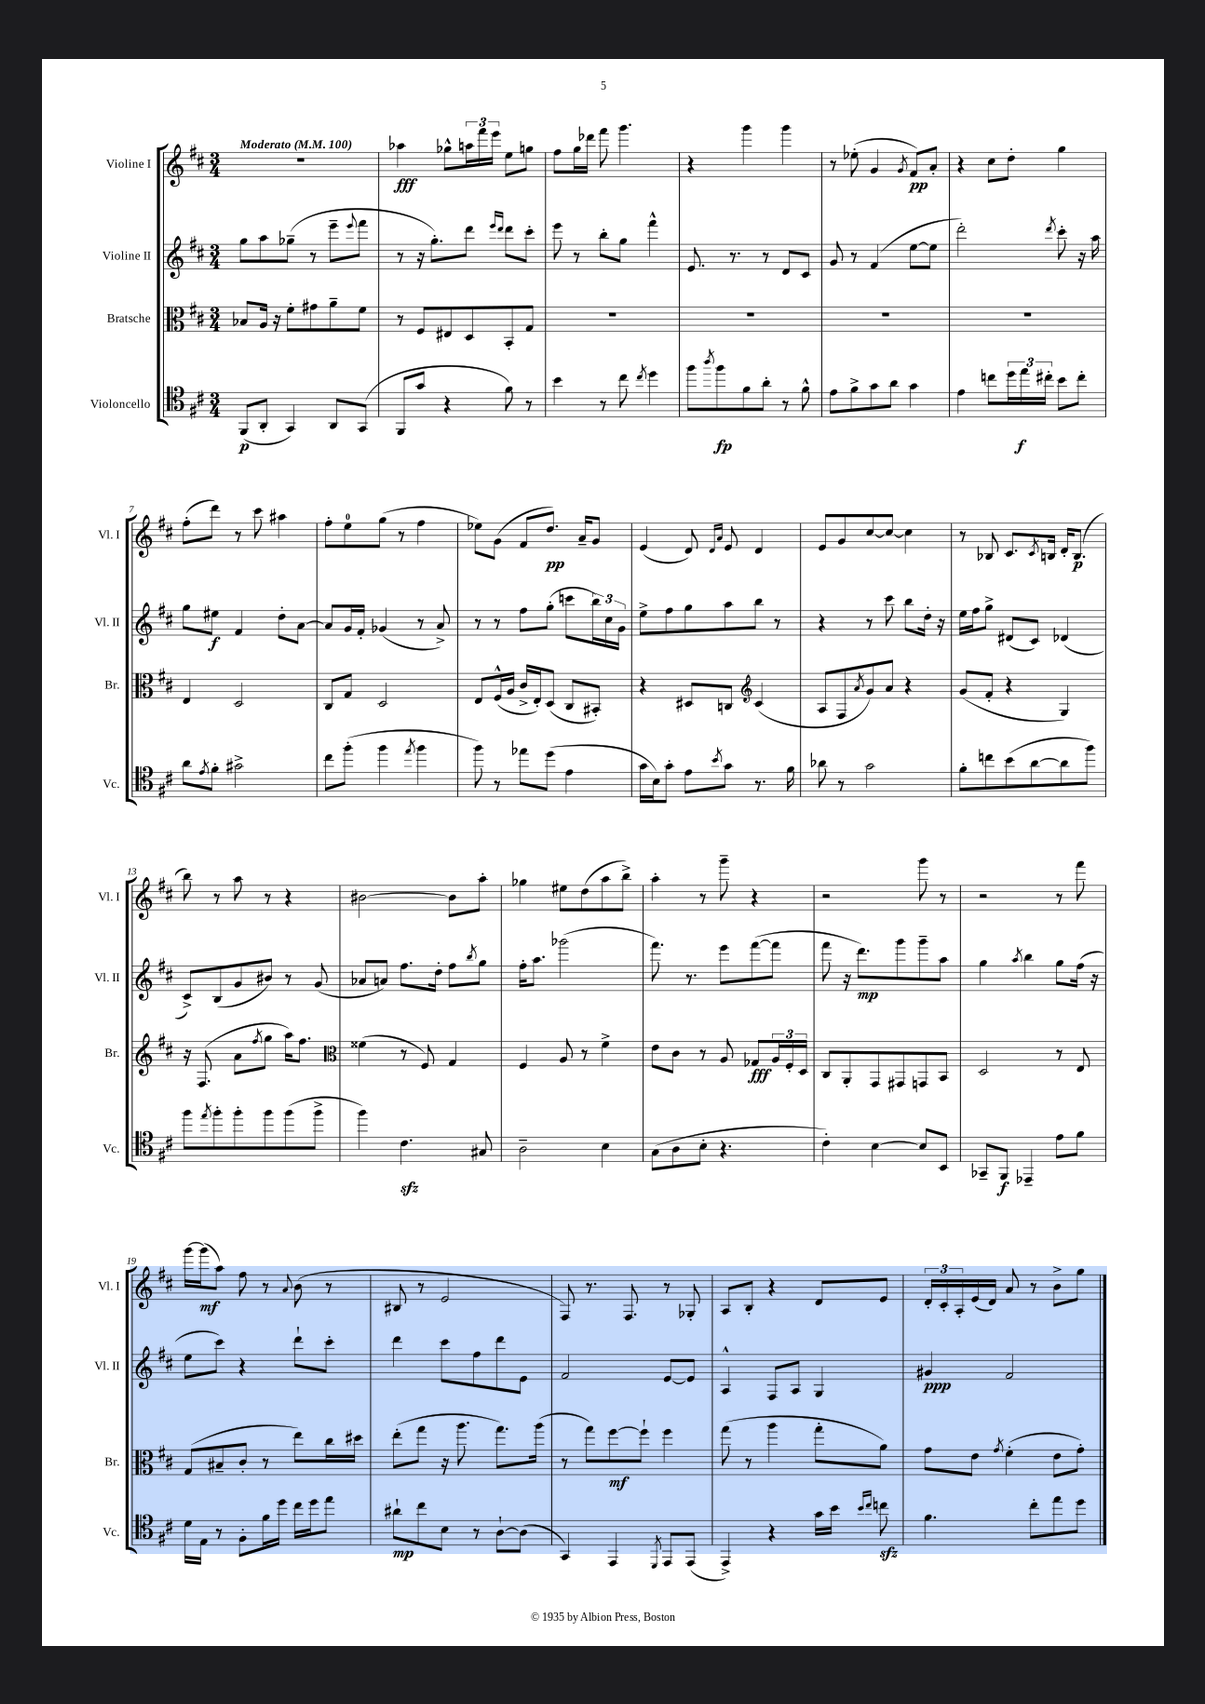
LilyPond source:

<<
\new StaffGroup <<
\new Staff = "s0" \with { instrumentName = "Violine I" shortInstrumentName = "Vl. I" } {
    \clef treble \key d \major \numericTimeSignature \time 3/4 \tempo "Moderato" 4 = 100
    R2. |
    aes''4\fff ges''8-^ \tuplet 3/2 { a''16 fis'''16 e'''16 } e''8 g''8 |
    fis''8 g''16 des'''16 fis'''8 g'''4. |
    r4 g'''4 g'''4 |
    r8 ees''8-.( g'4 \acciaccatura { g'8 } fis'8\pp) a'8-. |
    r4 cis''8 d''8-. g''4 |
    fis''8-.( d'''8) r8 cis'''8 ais''4 |
    fis''8-. e''8-0 g''8( r8 fis''4 |
    ees''8) g'8( fis'8 d''8.\pp) a'16-- g'8 |
    e'4( d'8) \grace { d'16 a'16 } e'8 d'4 |
    e'8 g'8 cis''8~ cis''8~ cis''4 |
    r8 bes8 cis'8. \acciaccatura { cis'8 } b16 d'16-. b8.\p( |
    b''8) r8 a''8 r8 r4 |
    bis'2~ bis'8 a''8-. |
    ges''4 eis''8 d''8( a''8 b''8->) |
    a''4-. r8 g'''8-- r4 |
    r2 g'''8 r8 |
    r2 r8 fis'''8 |
    g'''16~ g'''16\mf( a''8) fis''8 r8 \appoggiatura { a'8 } b'8( r8 |
    bis8 r8 e'2 |
    fis8) r8. fis8. r8 ges8-. |
    a8 b8-. r4 d'8 e'8 |
    \tuplet 3/2 { d'16-. cis'16-. a16-. } e'16( d'16) a'8 r8 b'8-> g''8 \bar "|." |
}
\new Staff = "s1" \with { instrumentName = "Violine II" shortInstrumentName = "Vl. II" } {
    \clef treble \key d \major \numericTimeSignature \time 3/4
    g''8 a''8 ges''8--( r8 e'''8-- \appoggiatura { e'''8 } fis'''8 |
    r8 r16 g''8.-.) d'''8 \grace { e'''16 d'''16 } d'''8 cis'''8-. |
    e'''8 r8 b''8-. g''8 fis'''4-^ |
    e'8. r8. r8 d'8 cis'8 |
    g'8 r8 fis'4( e''8~ e''8 |
    d'''2-.) \acciaccatura { d'''8 } cis'''8-. r16 a''16 |
    g''8 eis''8\f fis'4 d''8-. a'8~ |
    a'8 g'16 fis'16-. ges'4( r8 a'8->) |
    r8 r8 fis''8 g''8-.( c'''8 \tuplet 3/2 { b''16) cis''16 g'16 } |
    e''8-> fis''8 g''8 a''8 b''8 r8 |
    r4 r8 cis'''8 b''8 d''16-. r16 |
    e''16 fis''16 g''8-> dis'8( cis'8) des'4( |
    cis'8->) b8( g'8 bis'8) r8 g'8( |
    aes'8 a'8) fis''8. d''16-. fis''8 \acciaccatura { b''8 } g''8 |
    fis''16-. a''8. ges'''2( |
    fis'''8.) r8. e'''8 fis'''8~( fis'''8 |
    fis'''8 r16 d'''8.\mp) g'''8 g'''8-- a''8 |
    g''4 \acciaccatura { a''8 } b''4 g''8 fis''16( r16 |
    e''8 cis'''8) r4 d'''8-! cis'''8-. |
    d'''4 cis'''8 fis''8 d'''8 e'8 |
    fis'2 e'8~ e'8 |
    a4-^ fis8 a8 g4 |
    gis'4\ppp fis'2 \bar "|." |
}
\new Staff = "s2" \with { instrumentName = "Bratsche" shortInstrumentName = "Br." } {
    \clef alto \key d \major \numericTimeSignature \time 3/4
    bes8 a16 r16 fis'8-. gis'8 a'8-- fis'8 |
    r8 fis8 eis8 d8 b,8-. g8 |
    R2. |
    R2. |
    R2. |
    R2. |
    e4 d2 |
    cis8 g8 d2 |
    e8 fis16-^( a16 cis'16-> e16-.) d8( cis8 bis,8-.) |
    r4 dis8 c8 \clef treble cis'4( |
    a8 fis8 \acciaccatura { a'8 } g'8) a'8 r4 |
    g'8( fis'8-. r4 g4) |
    r16 fis8.( a'8 \acciaccatura { fis''8 } g''8 a''16) fis''8. |
    \clef alto fisis'4( r8 fis8) g4 |
    fis4 a8 r8 fis'4-> |
    e'8 cis'8 r8 a8 ges8\fff \tuplet 3/2 { a16 fis16-. d16 } |
    cis8 a,8-. g,8 gis,8 g,8 b,8 |
    d2 r8 e8 |
    g8( bis8-- cis'8-. r8 e''8) cis''16 dis''16 |
    e''8-.( g''8 r16 a''8. g''8.) a''16( |
    r8 g''8) fis''8~\mf fis''8-! fis''4 |
    g''8( r8 a''4 g''8-. a'8) |
    g'8 e'8 \acciaccatura { g'8 } fis'4-.( e'8 g'8-.) \bar "|." |
}
\new Staff = "s3" \with { instrumentName = "Violoncello" shortInstrumentName = "Vc." } {
    \clef tenor \key d \major \numericTimeSignature \time 3/4
    fis,8\p( a,8-. g,4) a,8 g,8( |
    fis,8 g'8 r4 fis'8) r8 |
    b'4 r8 cis''8 \acciaccatura { cis''8 } d''4 |
    fis''8 \acciaccatura { a''8 } fis''8\fp fis'8 a'8-. r8 fis'8-^ |
    e'8 fis'8-> g'8 a'8 g'4 |
    e'4 c''8 \tuplet 3/2 { d''16 e''16\f cis''16-. } b'8 cis''8-. |
    a'8 \acciaccatura { e'8 } fis'8-. gis'2-> |
    cis''8 fis''8-.( fis''4 \acciaccatura { e''8 } fis''4 |
    fis''8) r8 ees''8 d''8( e'4 |
    g'16 b16) g'8-. e'8 \acciaccatura { b'8 } g'8 r8. fis'16 |
    aes'8 r8 g'2 |
    fis'8-. c''8 b'8( a'8~ a'8 fis''8) |
    fis''8 \acciaccatura { e''8 } fis''8-. fis''8-. fis''8 fis''8( fis''8-> |
    fis''4) cis'4.\sfz gis8 |
    a2-- b4 |
    g8( a8 b8-. r4. |
    cis'4-.) b4~ b8 b,8 |
    ges,8-- fis,8\f ees,4-- e'8 fis'8 |
    d'16 e16 r8 fis8-. fis'16 d''16 cis''16 d''16 e''8 |
    ais'8-!\mp cis''8 b8 r8 a8~-! a8( |
    g,4) e,4 \acciaccatura { d,8 } e,8 e,8( |
    e,4->) r4 g'16 b'16 \grace { b'16 cis''16 } c''8\sfz |
    fis'4. cis''8-. e''8 d''8 \bar "|." |
}
>>
>>
